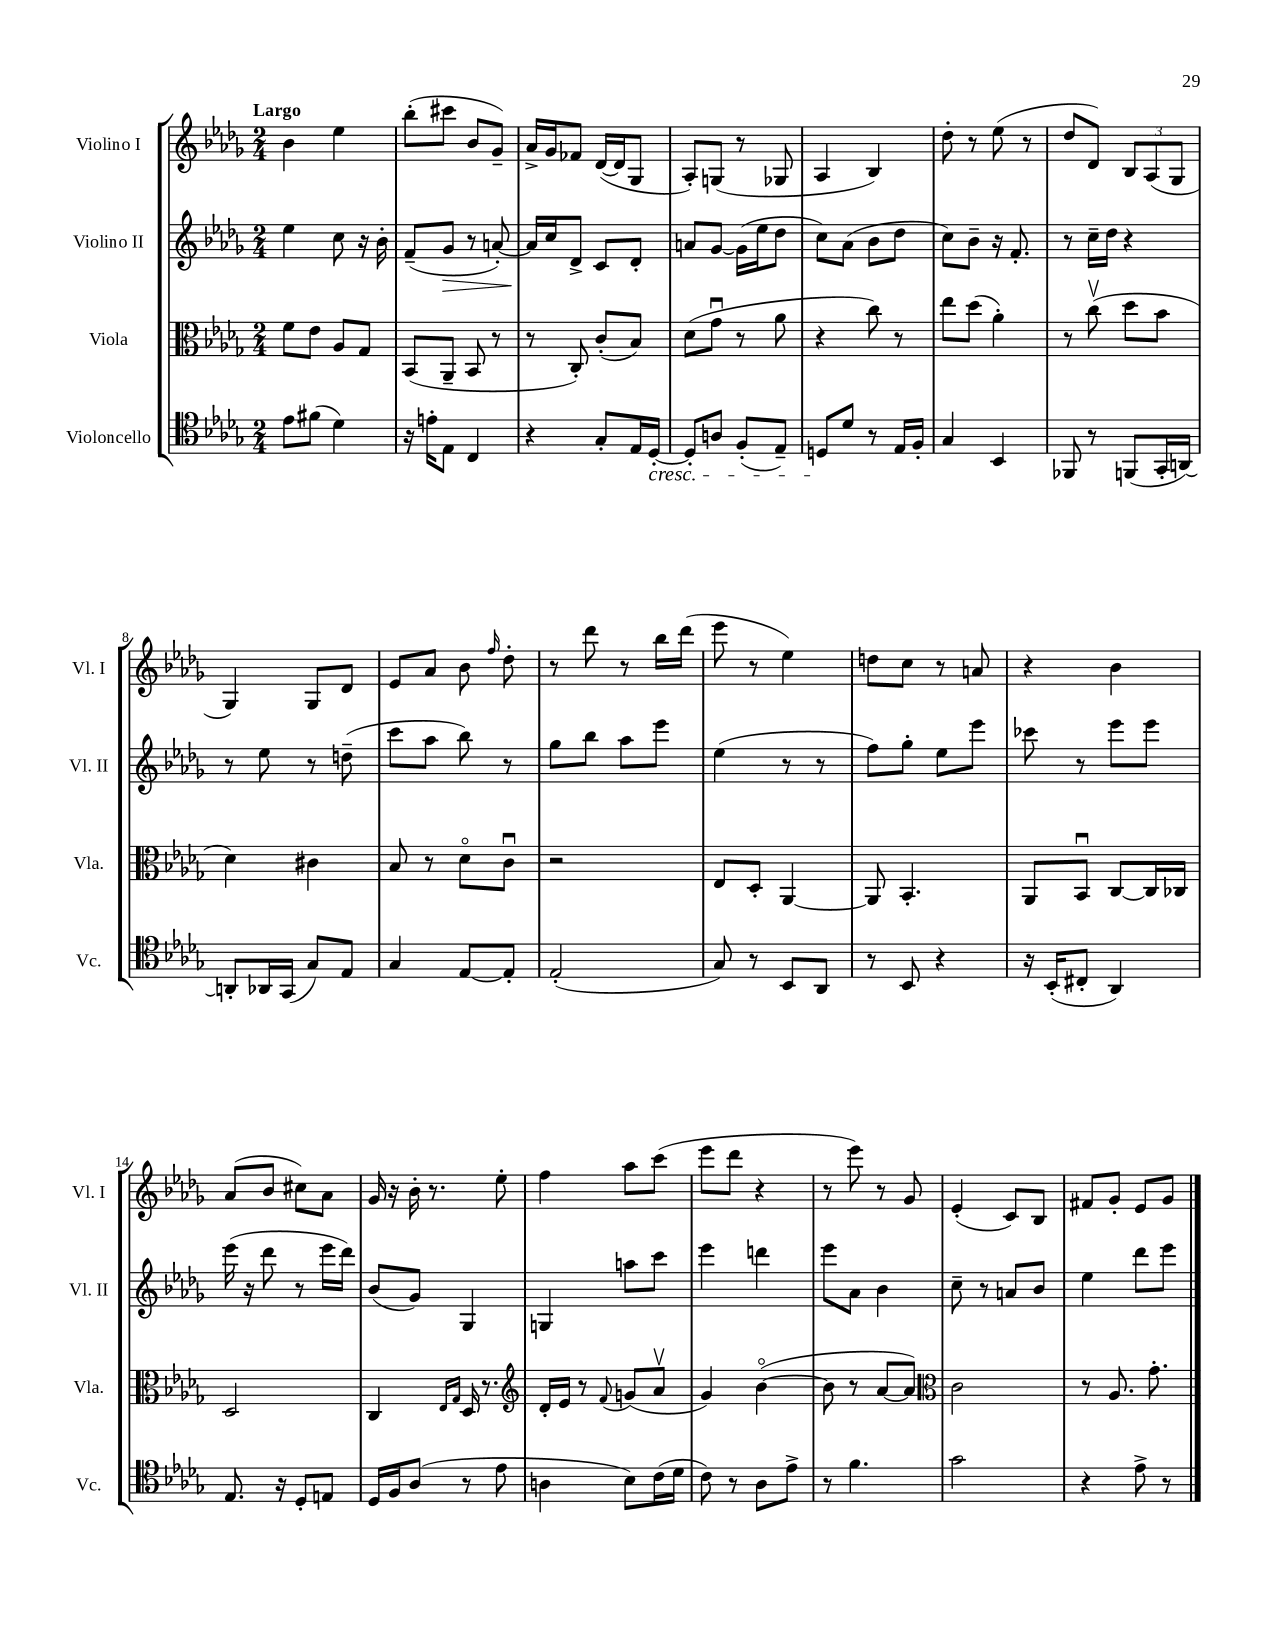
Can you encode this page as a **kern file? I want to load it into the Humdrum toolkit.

**kern	**kern	**kern	**dynam	**kern
*part4	*part3	*part2	*part2	*part1
*staff4	*staff3	*staff2	*staff2	*staff1
*I"Violoncello	*I"Viola	*I"Violino II	*	*I"Violino I
*I'Vc.	*I'Vla.	*I'Vl. II	*	*I'Vl. I
*clefC4	*clefC3	*clefG2	*	*clefG2
*k[b-e-a-d-g-]	*k[b-e-a-d-g-]	*k[b-e-a-d-g-]	*	*k[b-e-a-d-g-]
*M2/4	*M2/4	*M2/4	*	*M2/4
=1	=1	=1	=1	=1
!	!	!	!	!LO:TX:a:B:t=Largo
8e-\L	8f\L	4ee-\	.	4b-\
(8f#X\J	8e-\J	.	.	.
4d-\)	8A-/L	8cc\	.	4ee-\
.	8G-/J	16r	.	.
.	.	16b-'\	.	.
=2	=2	=2	=2	=2
16r	(8BB-/L	(8f~/L	.	(8bb-'\L
16en'\KL	.	.	.	.
!	!	!	!LO:HP:b	!
8E-\J	8AA-~/J	8g-/J	>	8ccc#X\J
4C/	8BB-/	8r	.	8b-/L
.	8r	[8an'/)	.	8g-~/J)
=3	=3	=3	=3	=3
4r	8r	16a/LL]	.	16a-^/LL
.	.	16cc/J	]	16g-/J
.	8C'/)	8d-^/J	.	8f-X/J
8G-'/L	(8c'/L	8c/L	.	([16d-/LL
.	.	.	.	16d-/J]
16E-/L	8B-/J)	8d-'/J	.	8G-/J
!LO:TX:b:i:t=cresc.	!	!	!	!
[16D-'/JJ	.	.	.	.
=4	=4	=4	=4	=4
8D-'/L]	(8d-\L	8an/L	.	8A-'/L)
8An/J	8g-u\J	[8g-/J	.	(8Gn/J
(8F'/L	8r	(16g-\LL]	.	8r
.	.	16ee-\J	.	.
8E-~/J)	8a-\	8dd-\J	.	8G-X/
=5	=5	=5	=5	=5
8Dn/L	4r	8cc\L)	.	4A-/
8d-/J	.	(8a-\J	.	.
8r	8cc\)	8b-\L	.	4B-/)
16E-/LL	8r	8dd-\J	.	.
16F'/JJ	.	.	.	.
=6	=6	=6	=6	=6
4G-/	8ee-\L	8cc\L)	.	8dd-'\
.	(8dd-\J	8b-~\J	.	8r
4BB-/	4a-'\)	16r	.	(8ee-\
.	.	8.f'/	.	.
.	.	.	.	8r
=7	=7	=7	=7	=7
8FF-X/	8r	8r	.	8dd-/L
8r	(8ccv\	16cc~\LL	.	8d-/J)
.	.	16dd-\JJ	.	.
(8FFn/L	8dd-\L	4r	.	12B-/L
.	.	.	.	(12A-/
16GG-'/L	8b-\J	.	.	.
.	.	.	.	12G-/J
[16AAn/JJ)	.	.	.	.
!!LO:LB:g=z
=8	=8	=8	=8	=8
8AAn'/L]	4d-\)	8r	.	4G-/)
16AA-X/L	.	8ee-\	.	.
(16GG-/JJ	.	.	.	.
8G-/L)	4c#X\	8r	.	8G-/L
8E-/J	.	(8ddn~\	.	8d-/J
=9	=9	=9	=9	=9
4G-/	8B-/	8ccc\L	.	8e-/L
.	8r	8aa-\J	.	8a-/J
[8E-/L	8d-\L	8bb-\)	.	8b-\
.	.	.	.	16qqff/
8E-'/J]	8cu\J	8r	.	8dd-'\
=10	=10	=10	=10	=10
(2E-'/	2r	8gg-\L	.	8r
.	.	8bb-\J	.	8ddd-\
.	.	8aa-\L	.	8r
.	.	8eee-\J	.	16bb-\LL
.	.	.	.	(16ddd-\JJ
=11	=11	=11	=11	=11
8G-/)	8E-/L	(4ee-\	.	8eee-\
8r	8D-'/J	.	.	8r
8BB-/L	[4AA-/	8r	.	4ee-\)
8AA-/J	.	8r	.	.
=12	=12	=12	=12	=12
8r	8AA-/]	8ff\L)	.	8ddn\L
8BB-/	4.BB-'/	8gg-'\J	.	8cc\J
4r	.	8ee-\L	.	8r
.	.	8eee-\J	.	8an/
=13	=13	=13	=13	=13
16r	8AA-/L	8ccc-X\	.	4r
(16BB-'/KL	.	.	.	.
8C#X'/J	8BB-u/J	8r	.	.
4AA-/)	[8C/L	8eee-\L	.	4b-\
.	16C/L]	8eee-\J	.	.
.	16C-X/JJ	.	.	.
!!LO:LB:g=z
=14	=14	=14	=14	=14
8.E-/	2D-/	(16eee-\	.	(8a-/L
.	.	16r	.	.
.	.	8ddd-\	.	8b-/J
16r	.	.	.	.
8D-'/L	.	8r	.	8cc#X\L)
8En/J	.	16eee-\LL	.	8a-\J
.	.	16ddd-\JJ)	.	.
=15	=15	=15	=15	=15
16D-/LL	4C/	(8b-/L	.	16g-/
16F/J	.	.	.	16r
(8A-/J	.	8g-/J)	.	16b-'\
.	.	.	.	8.r
.	16qqE-/LL	.	.	.
.	16qqG-/JJ	.	.	.
8r	16D-/	4G-/	.	.
.	8.r	.	.	.
8e-\	.	.	.	8ee-'\
=16	=16	=16	=16	=16
*	*clefG2	*	*	*
4An\	16d-'/LL	4Gn/	.	4ff\
.	16e-/JJ	.	.	.
.	8r	.	.	.
.	8qqf/	.	.	.
8B-\L)	(8gn/L	8aan\L	.	8aa-\L
(16c\L	8a-v/J	8ccc\J	.	(8ccc\J
16d-\JJ	.	.	.	.
=17	=17	=17	=17	=17
8c\)	4g-/)	4eee-\	.	8eee-\L
8r	.	.	.	8ddd-\J
8A-\L	([4b-\	4dddn\	.	4r
8e-^\J	.	.	.	.
=18	=18	=18	=18	=18
8r	8b-\]	8eee-\L	.	8r
4.f\	8r	8a-\J	.	8eee-\)
.	[8a-/L	4b-\	.	8r
.	8a-/J])	.	.	8g-/
=19	=19	=19	=19	=19
*	*clefC3	*	*	*
2g-\	2c\	8cc~\	.	(4e-'/
.	.	8r	.	.
.	.	8an/L	.	8c/L)
.	.	8b-/J	.	8B-/J
=20	=20	=20	=20	=20
4r	8r	4ee-\	.	8f#X/L
.	8.A-/	.	.	8g-'/J
8e-^\	.	8ddd-\L	.	8e-/L
.	8.g-'\	.	.	.
8r	.	8eee-\J	.	8g-/J
==	==	==	==	==
*-	*-	*-	*-	*-
